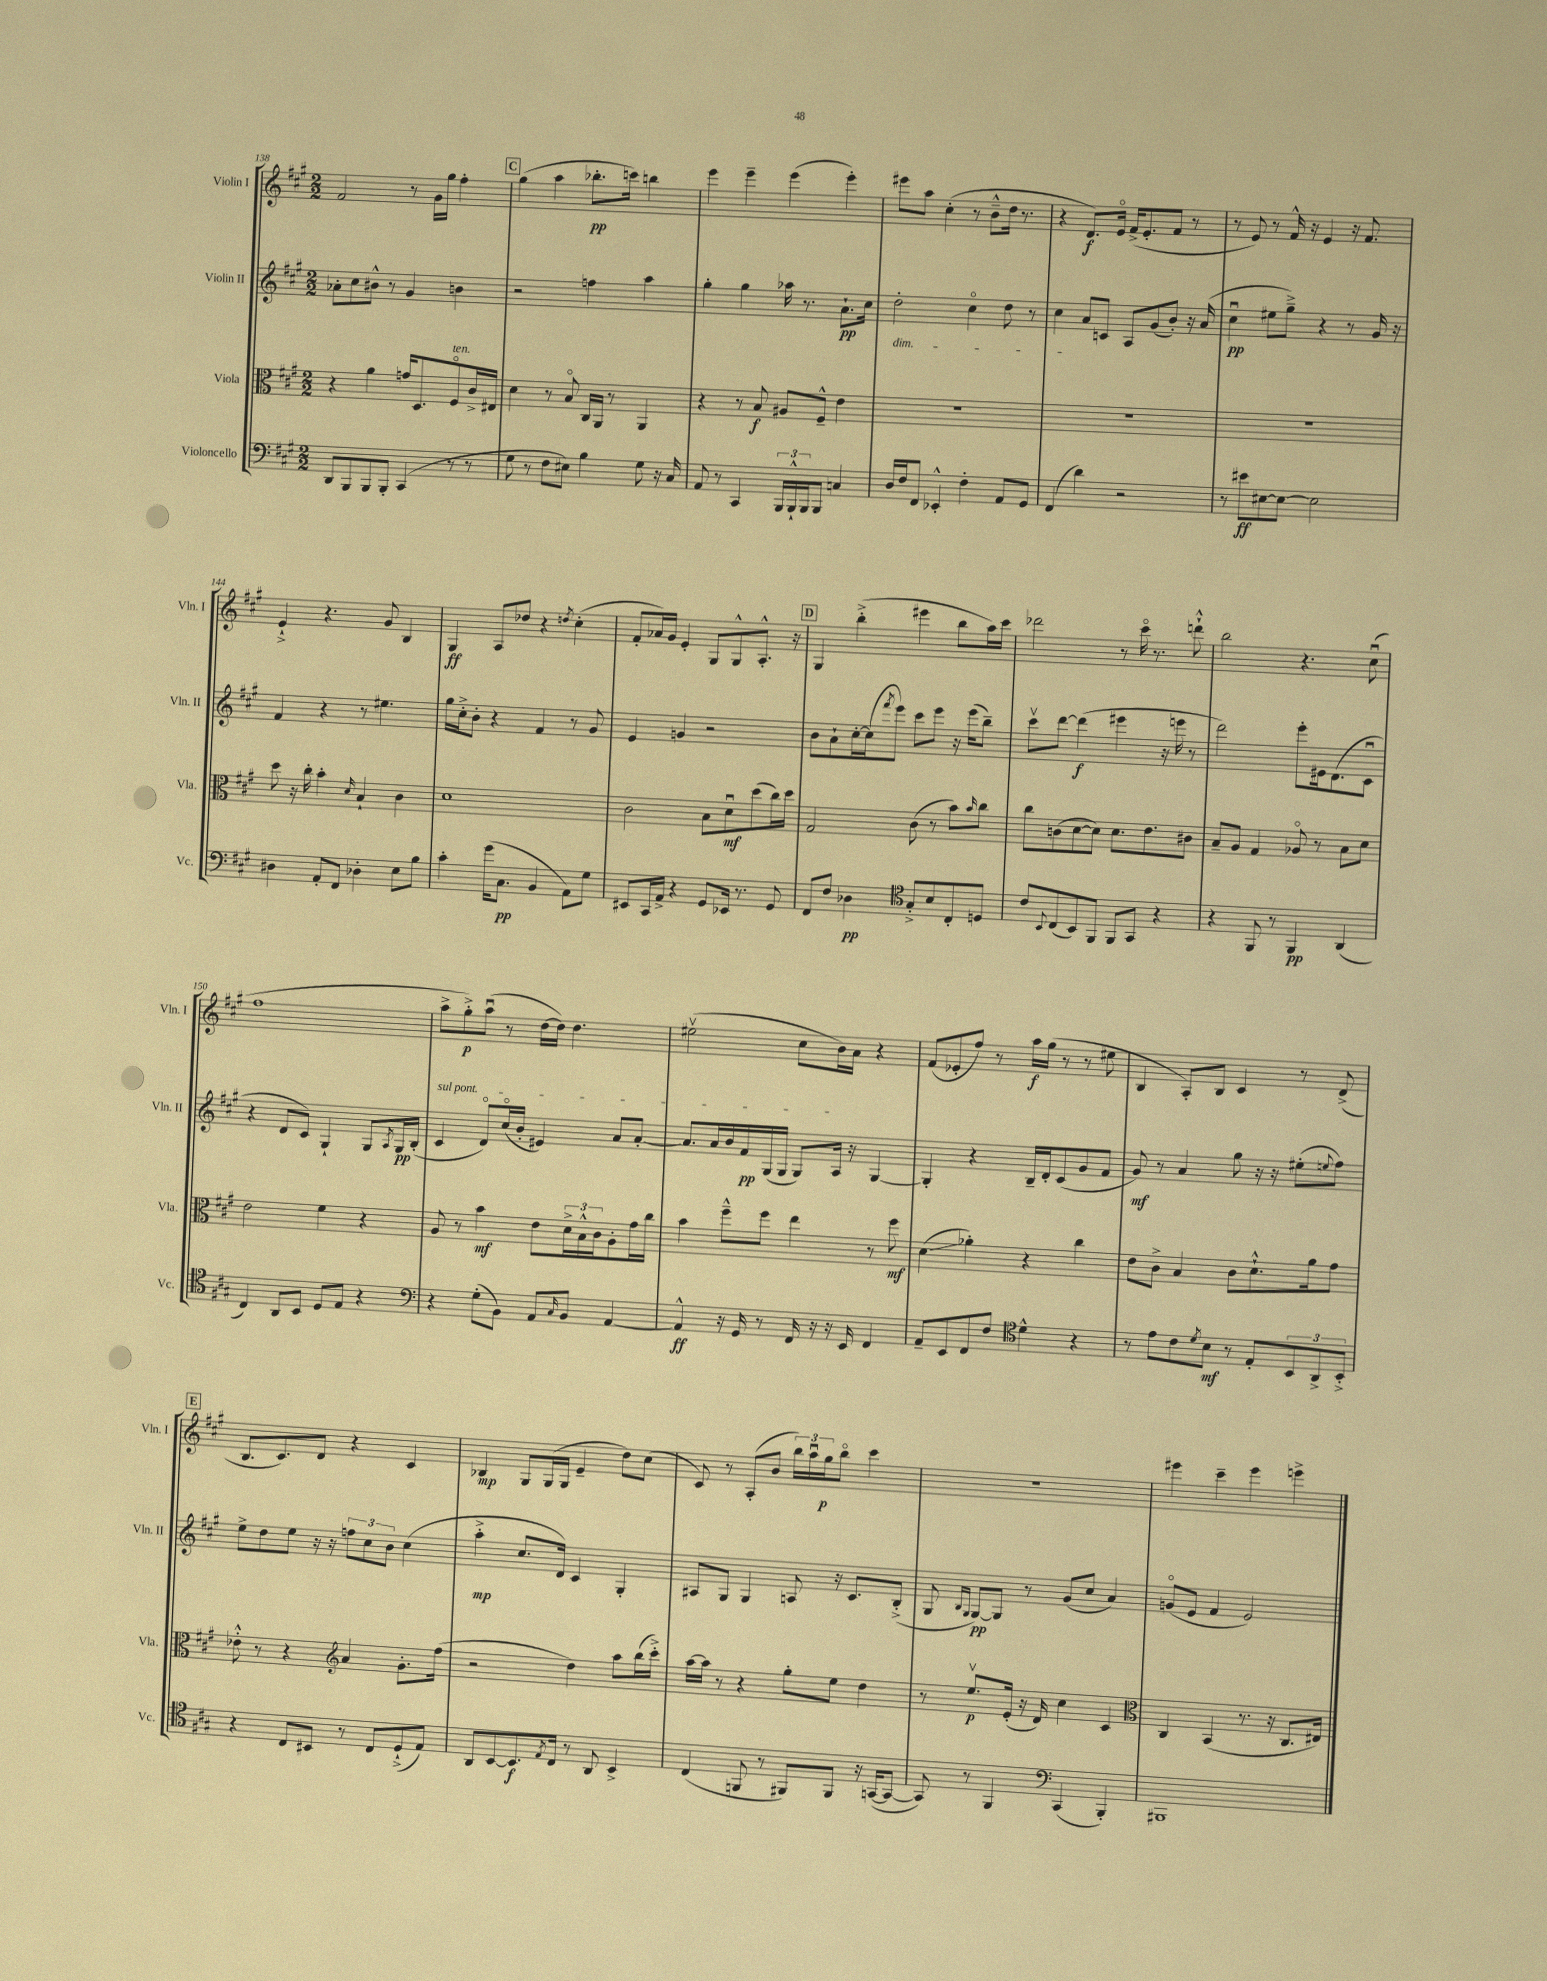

**kern	**kern	**kern	**kern
*staff4	*staff3	*staff2	*staff1
*clefF4	*clefC3	*clefG2	*clefG2
*k[f#c#g#]	*k[f#c#g#]	*k[f#c#g#]	*k[f#c#g#]
*M2/2	*M2/2	*M2/2	*M2/2
8DD	4r	8a-'	2f#
8BBB	.	8cc#	.
8BBB	4a	8b#^^	.
8BBB'	.	8r	.
(4CC#	16g	4g#	8r
.	8.D	.	.
.	.	.	16g#
.	.	.	16gg#
8r	8F#o	4b	4ff#'
8r	16c#^	.	.
.	16E#	.	.
=	=	=	=
8G#	4d	2r	(4gg#
8r	.	.	.
8F#	8r	.	4aa
8E#)	8Bo	.	.
4B	16C#	4ff	8.bb-'
.	16AA	.	.
.	8r	.	.
.	.	.	16ccc)
8G#	4AA	4aa	4bb
16r	.	.	.
16C#	.	.	.
=	=	=	=
8AA	4r	4gg#'	4eee
8r	.	.	.
4CC#	8r	4gg#	4eee~
.	8B	.	.
24BBB	8A#	16aa-	(4eee
24BBB`^^	.	.	.
.	.	8.r	.
24BBB	.	.	.
8BBB	8F#~^^	.	.
4C	4e	8.a`	4eee')
.	.	16cc#	.
=	=	=	=
16D	1r	2dd'	8eee#
16F#	.	.	.
8FF#	.	.	8aa
4EE-'^^	.	.	(4cc#'
4F#'	.	4cc#o	8r
.	.	.	8b~^^
8AA	.	8dd	16dd
.	.	.	8.r
8GG#	.	8r	.
=	=	=	=
(4FF#	1r	4cc#	4r
4d)	.	8a	8.d)
.	.	8c	.
.	.	.	16eo
2r	.	8A	(16f#^
.	.	.	8.e'
.	.	(8g#	.
.	.	8b')	8f#
.	.	16r	8r
.	.	(16a	.
=	=	=	=
8r	1r	4cc#u	8r
8e#	.	.	8e)
[8E#	.	8ee#	8r
8E#_	.	8gg#~^)	16f#^^
.	.	.	16r
2E#]	.	4r	4e
.	.	8r	16r
.	.	.	8.f#
.	.	16g#	.
.	.	16r	.
=	=	=	=
4D#	8dd	4f#	4e`^
.	16r	.	.
.	16cc#'	.	.
8AA'	4b'	4r	4.r
8FF#	.	.	.
.	16qqd	.	.
4D-'	4B`	8r	.
.	.	4.ee#	8g#
8E	4c#	.	4B
8B	.	.	.
=	=	=	=
4c#'	1d	16gg#	4G#
.	.	16cc#'^	.
.	.	8b'	.
(16g#	.	4r	8A
8.C#	.	.	.
.	.	.	8dd-
4BB	.	4f#	4r
.	.	.	8qdd
8AA)	.	8r	(4cc#'
8G#	.	8g#	.
=	=	=	=
8EE#	2c#	4e	8f#'
16CC#	.	.	16a-)
16AA^	.	.	16g#
4r	.	4g	4e'
8GG#	8B	2r	8G#
16EE-	8du	.	8G#^^
8.r	.	.	.
.	(8dd	.	8.A'^^
8GG#	16cc#)	.	.
.	16dd	.	16r
=	=	=	=
8FF#	2G#	8b	4G#
8F#	.	8a`	.
4D-	.	[16cc#'	(4bb'^
.	.	(16cc#]	.
.	.	8qfff#	.
.	.	8eee)	.
*clefC4	*	*	*
8G#'^	(8c#	8ccc#	4eee#
8B	8r	8eee	.
8C#'	8b)	16r	8bb
.	.	(16eee	.
.	16qqb	.	.
8D	8cc#	8bb~)	16aa)
.	.	.	16ccc#
=	=	=	=
8c#	8cc#	8ccc#v	2ddd-
8qqBB	.	.	.
(8C#	(8c	[8ddd	.
8BB)	[8d	(4ddd]	.
8FF#	8d])	.	.
8FF#	8.d	4eee#	8r
8GG#	.	.	16ccc#o
.	8.e	.	8.r
4r	.	16r	.
.	.	16eee	.
.	8c#	8r	8ddd`^^
=	=	=	=
4r	8B~	2ddd)	2bb
.	8A	.	.
8FF#	4G#	.	.
8r	.	.	.
4FF#	8A-o	8eee'	4.r
.	8r	16e#	.
.	.	(8.d	.
(4AA	8B	.	.
.	8d	8c#u	(8cc#u
=	=	=	=
4C#)	2e	4r	1ff#
8AA	.	8d	.
8BB	.	8c#)	.
8D	4f#	4G#`	.
8E	.	.	.
4r	4r	8G#	.
.	.	8qA	.
.	.	16G#	.
.	.	(16B'	.
=	=	=	=
*clefF4	*	*	*
4r	8A	4c#	8aa^
.	8r	.	8gg#'^)
(8G#'	4b	8do)	(8aau
8BB)	.	(16cc#o	8r
.	.	16b'	.
8AA	8e	4e#)	[16dd
.	.	.	16dd])
16qqC#	.	.	.
8BB	24d^	.	4.dd
.	24B^^	.	.
.	24c#	.	.
[4AA	8A'	8a	.
.	16g#	[8a'	.
.	16cc#	.	.
=	=	=	=
4AA^^]	4b	8.a]	(2ee#v
.	.	16a	.
16r	8ff#~^^	16b	.
16GG#	.	16f#	.
8r	8ff#	(16G#	.
.	.	16G#	.
16FF#	4ee	8G#)	8cc#
16r	.	.	.
16r	.	16A	16b)
16EE	.	16r	16a
4FF#	8r	[4G#	4r
.	8ff#	.	.
=	=	=	=
8AA~	(4d	4G#']	(8f#
8EE	.	.	8e-'
8FF#	4a-')	4r	8ff#)
8F#	.	.	8r
*clefC4	*	*	*
4d^^	4r	16B~	16aa
.	.	16d'	(16gg#
.	.	(8c#	8r
4r	4cc#	8g#	8r
.	.	8f#	8ee#
=	=	=	=
8r	8e	8g#)	4B
8e	8c#^	8r	.
8c#	4B	4a	8A')
8qd	.	.	.
8B	.	.	8B
8r	8c#	8gg#	4c#
8E'	8.d`^^	16r	.
.	.	16r	.
12BB	.	(8ee#'	8r
.	16a	.	.
12AA^	.	.	.
.	.	8qqee	.
.	8g#	8ff#)	(8d^
12BB'^	.	.	.
=	=	=	=
4r	8e-'^^	8ee^	8.B
.	8r	8dd	.
.	.	.	8.c#)
8C#	4r	8ee	.
8BB#	.	16r	8d
.	.	16r	.
*	*clefG2	*	*
8r	4a	12ff	4r
.	.	12cc#	.
8C#	.	.	.
.	.	12b	.
(8D`^	8.g#'	(4cc#	4c#
8E)	.	.	.
.	(16ff#	.	.
=	=	=	=
8AA	2r	4aa'^	4B-
[8BB	.	.	.
8.BB]	.	8.cc#	8G#
.	.	.	(16G#
8qE	.	.	.
16C#	.	16d)	16G#
8r	4dd)	4c#	4e~
8AA	.	.	.
4BB^	8aa	4G#'	8dd)
.	(16bb	.	(8cc#
.	16ccc#'^)	.	.
=	=	=	=
(4C#	[16aa	8A#	8c#)
.	16aa]	.	.
.	8r	8G#	8r
8FF	4r	4G#	(8A'
8r	.	.	8b
8FF#)	8gg#'	8A	24bb)
.	.	.	24aau
.	.	.	24gg#
8FF#	8ee	16r	8bbo
.	.	8.c#	.
16r	4dd	.	4ccc#
([16GG	.	.	.
8GG_	.	(8B'^	.
=	=	=	=
8GG])	8r	8G#	1r
.	.	16qqB	.
.	.	16qqG#	.
8r	8.eev	[8G#)	.
4FF#	.	8G#]	.
.	(16e'	.	.
.	16r	8r	.
.	16d)	.	.
*clefF4	*	*	*
(4CC#	4cc#	(8g#	.
.	.	8cc#	.
4BBB')	4c#	4a)	.
=	=	=	=
*	*clefC3	*	*
1BBB#	4C#	(8go	4eee#
.	.	8e	.
.	(4BB	4f#	4ccc#~
.	8.r	2e)	4eee#
.	16r	.	.
.	8.C#	.	4eee^
.	16E#)	.	.
==	==	==	==
*-	*-	*-	*-
